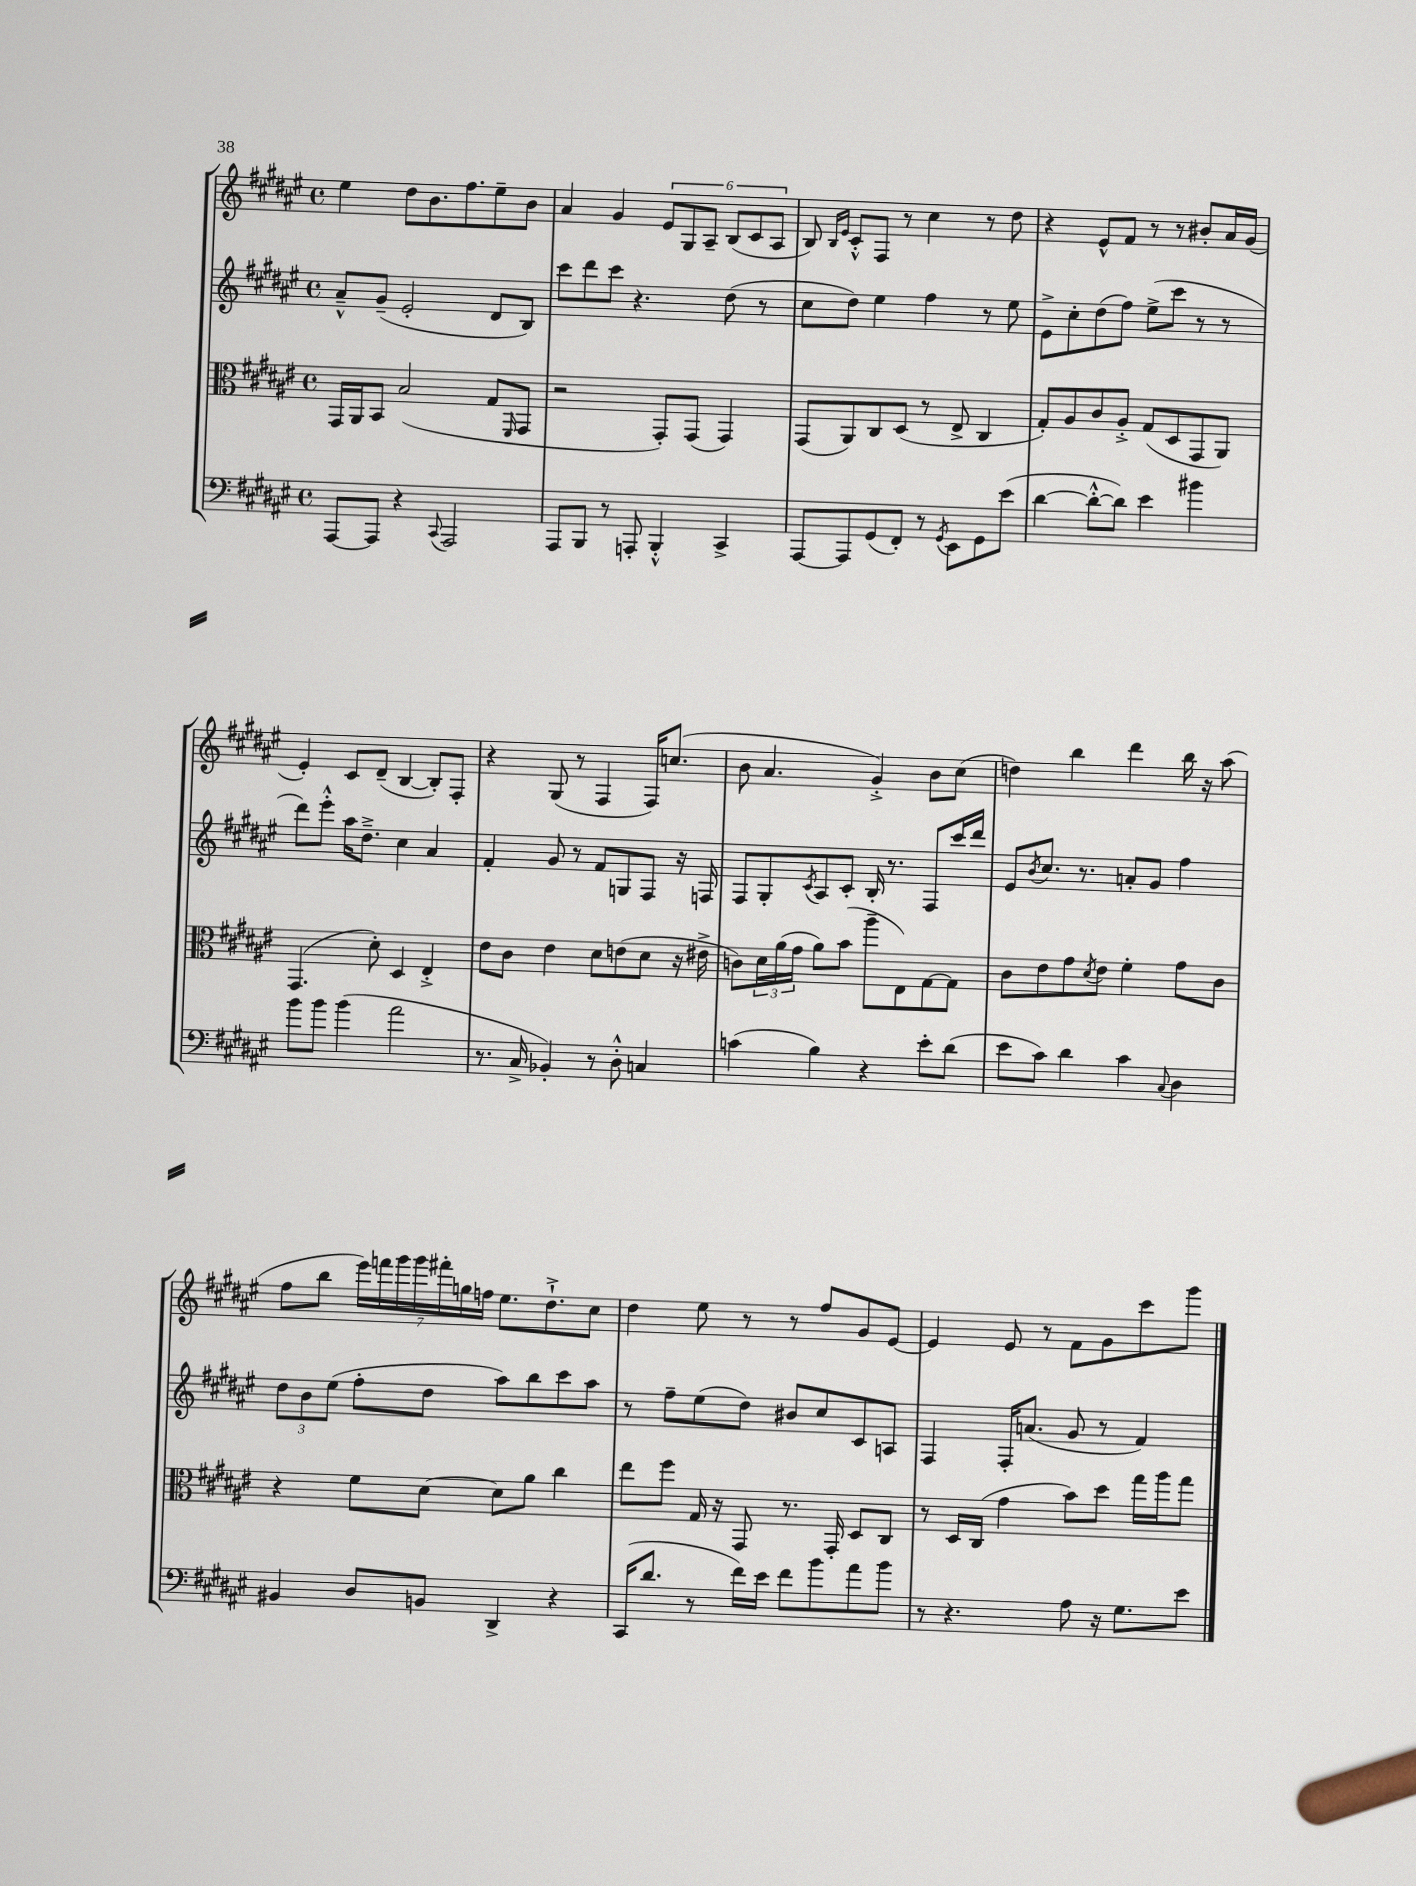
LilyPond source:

<<
\new StaffGroup <<
\new Staff = "s0" {
    \clef treble \key fis \major \defaultTimeSignature \time 4/4
    eis''4 dis''8 b'8. fis''8. eis''8-- b'8 |
    ais'4 gis'4 \tuplet 6/4 { eis'8 gis8 ais8-- b8( cis'8 ais8 } |
    b8) \grace { b16 eis'16 } cis'8-.-^ fis8 r8 cis''4 r8 dis''8 |
    r4 eis'8-^ fis'8 r8 r8 bis'8-. ais'16 gis'16( |
    eis'4-.) cis'8 dis'8--( b4~ b8-.) fis8-. |
    r4 gis8( r8 fis4 fis16) c''8.( |
    b'8 ais'4. gis'4-.->) b'8 cis''8( |
    d''4) b''4 dis'''4 b''16 r16 ais''8( |
    fis''8 b''8 \tuplet 7/4 { eis'''16) f'''16 gis'''16 gis'''16 fis'''16-. g''16 f''16 } eis''8. dis''8.-!-> cis''8 |
    dis''4 eis''8 r8 r8 fis''8 gis'8 eis'8~ |
    eis'4 eis'8 r8 fis'8 gis'8 cis'''8 gis'''8 \bar "|." |
}
\new Staff = "s1" {
    \clef treble \key fis \major \defaultTimeSignature \time 4/4
    ais'8---^ gis'8--( eis'2-. dis'8 b8) |
    cis'''8 dis'''8 cis'''8 r4. dis''8( r8 |
    cis''8 dis''8) eis''4 fis''4 r8 eis''8 |
    eis'8-> cis''8-. dis''8( fis''8) eis''8->( cis'''8 r8 r8 |
    dis'''8) eis'''8-.-^ ais''16 dis''8.---> cis''4 ais'4 |
    fis'4-. gis'8 r8 fis'8 g8 fis8 r16 f16 |
    fis8 gis8-. \acciaccatura { cis'8 } ais8 cis'8-. b16-. r8. fis8 cis'''16 dis'''16 |
    eis'8 \acciaccatura { b'8 } cis''8. r8. a'8-. gis'8 fis''4 |
    \tuplet 3/2 { dis''8 b'8 eis''8( } fis''8-. dis''8 ais''8) b''8 cis'''8 ais''8 |
    r8 fis''8-- eis''8( dis''8) bis'8 cis''8 cis'8 a8 |
    fis4 fis16-. a'8.( gis'8 r8 fis'4) \bar "|." |
}
\new Staff = "s2" {
    \clef alto \key fis \major \defaultTimeSignature \time 4/4
    gis,16 ais,16 b,8 b2( gis8 \grace { fis,16 } gis,8 |
    r2 gis,8-.) gis,8( gis,4) |
    gis,8( ais,8) cis8 dis8( r8 eis8-> cis4 |
    gis8-.) ais8 cis'8 ais8-.-> gis8( dis8 gis,8 ais,8) |
    gis,4.( dis'8-.) dis4 eis4-.-> |
    eis'8 cis'8 eis'4 dis'8 e'8( dis'8 r16 eis'16-> |
    c'8) \tuplet 3/2 { dis'16 ais'16( gis'16 } ais'8) b'8( ais''8-- eis8) gis8~ gis8 |
    cis'8 eis'8 gis'8 \acciaccatura { dis'8 } eis'8 fis'4-. gis'8 cis'8 |
    r4 fis'8 dis'8~ dis'8 ais'8 cis''4 |
    eis''8 fis''8 gis16 r16 gis,8 r8. gis,16-. dis8 cis8 |
    r8 dis16 cis16( gis'4 b'8) dis''8 gis''16 ais''16 gis''8 \bar "|." |
}
\new Staff = "s3" {
    \clef bass \key fis \major \defaultTimeSignature \time 4/4
    ais,,8~ ais,,8 r4 \appoggiatura { cis,8 } ais,,2 |
    ais,,8 b,,8 r8 a,,8-. b,,4-.-^ cis,4-> |
    ais,,8~ ais,,8 gis,8( fis,8-.) r8 \acciaccatura { gis,8 } eis,8 gis,8 eis'8( |
    dis'4~ dis'8~-.-^ dis'8) eis'4 bis'4 |
    b'8 b'8 b'4( ais'2 |
    r8. cis16-> bes,4-.) r8 dis8-.-^ c4 |
    c'4( b4) r4 eis'8-. dis'8( |
    eis'8 cis'8) dis'4 cis'4 \appoggiatura { cis8 } dis4 |
    bis,4 dis8 b,8 dis,4-> r4 |
    cis,16( dis'8. r8 fis'16) eis'16 fis'8 b'8 ais'8 b'8 |
    r8 r4. ais8 r16 gis8. eis'8 \bar "|." |
}
>>
>>
\layout { \context { \Score \remove "Bar_number_engraver" } }
